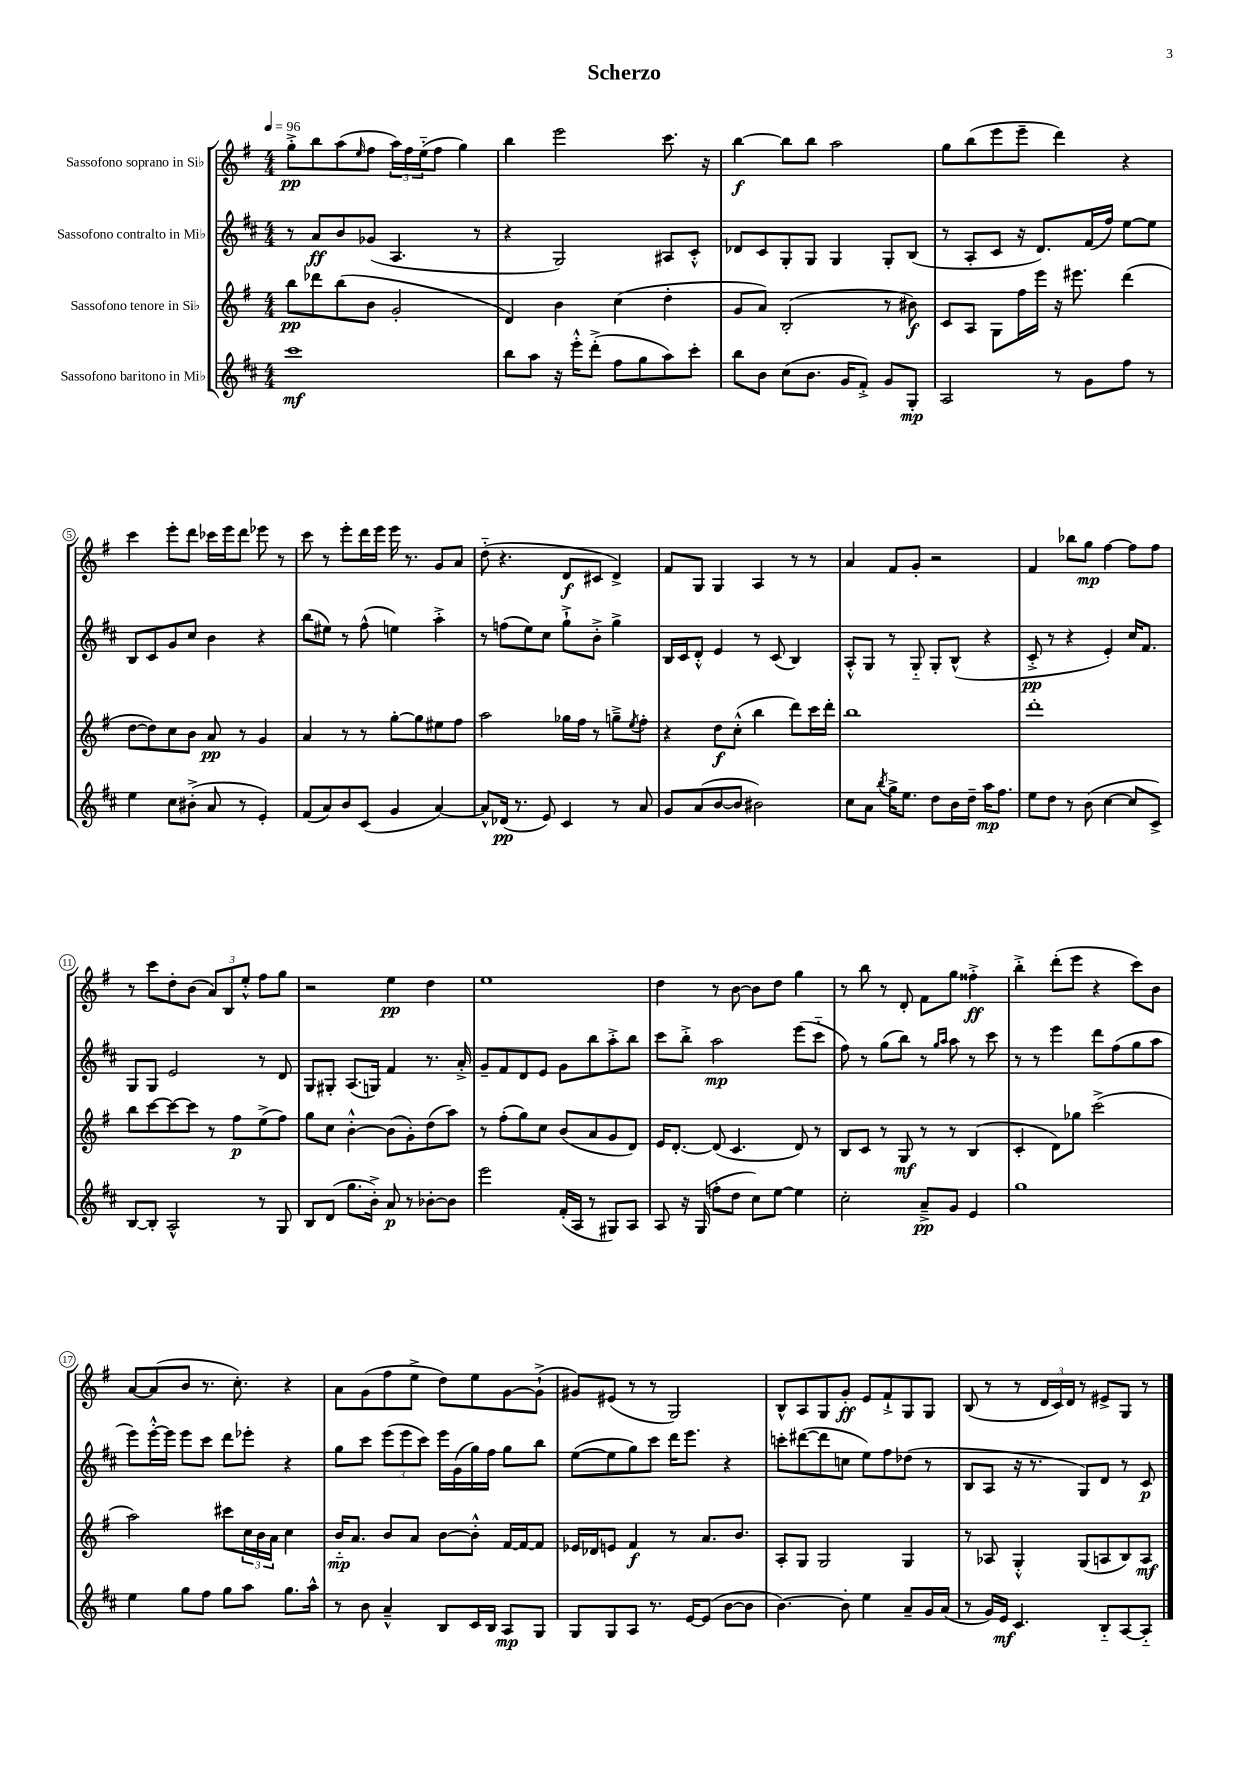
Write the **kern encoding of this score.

**kern	**dynam	**kern	**dynam	**kern	**dynam	**kern	**dynam
*part4	*part4	*part3	*part3	*part2	*part2	*part1	*part1
*staff4	*staff4	*staff3	*staff3	*staff2	*staff2	*staff1	*staff1
*I"Sassofono baritono in Mi♭	*	*I"Sassofono tenore in Si♭	*	*I"Sassofono contralto in Mi♭	*	*I"Sassofono soprano in Si♭	*
*clefG2	*	*clefG2	*	*clefG2	*	*clefG2	*
*k[f#c#]	*	*k[f#]	*	*k[f#c#]	*	*k[f#]	*
*M4/4	*	*M4/4	*	*M4/4	*	*M4/4	*
*MM96	*	*MM96	*	*MM96	*	*MM96	*
=1	=1	=1	=1	=1	=1	=1	=1
1ccc#	mf	8bb\L	pp	8r	.	8gg'^\L	pp
.	.	8ddd-X\	.	8a/L	ff	8bb\	.
.	.	(8bb\	.	8b/	.	(8aa\	.
.	.	.	.	.	.	16qqee/	.
.	.	8b\J	.	(8g-X/J	.	8ff#\J	.
.	.	2g'/	.	4.A/	.	24aa\LL)	.
.	.	.	.	.	.	24ff#\	.
.	.	.	.	.	.	(24ee\J	.
.	.	.	.	.	.	8ff#\J	.
.	.	.	.	.	.	4gg\)	.
.	.	.	.	8r	.	.	.
=2	=2	=2	=2	=2	=2	=2	=2
8bb\L	.	4d/)	.	4r	.	4bb\	.
8aa\J	.	.	.	.	.	.	.
16r	.	4b\	.	2G/)	.	2eee\	.
16eee'^^\KL	.	.	.	.	.	.	.
(8ddd'^\J	.	.	.	.	.	.	.
8ff#\L	.	(4cc\	.	.	.	.	.
8gg\	.	.	.	.	.	.	.
8aa\)	.	4dd'\	.	8A#X/L	.	8.ccc\	.
8ccc#'\J	.	.	.	8c#'^^/J	.	.	.
.	.	.	.	.	.	16r	.
=3	=3	=3	=3	=3	=3	=3	=3
8bb\L	.	8g/L	.	8d-X/L	.	[4bb\	f
8b\J	.	8a/J)	.	8c#/	.	.	.
(8cc#\L	.	(2B'/	.	8G'/	.	8bb\L]	.
8.b\J	.	.	.	8G/J	.	8bb\J	.
.	.	.	.	4G/	.	2aa\	.
16g/KL	.	.	.	.	.	.	.
8f#'^/J)	.	.	.	.	.	.	.
8g/L	.	8r	.	8G'/L	.	.	.
8G'/J	mp	8b#X\)	f	(8B/J	.	.	.
=4	=4	=4	=4	=4	=4	=4	=4
2A/	.	8c/L	.	8r	.	8gg\L	.
.	.	8A/J	.	8A'/L	.	(8bb\	.
.	.	8G\L	.	8c#/J	.	8eee\	.
.	.	16ff#\L	.	16r	.	8eee~\J	.
.	.	16eee\JJ	.	8.d/L)	.	.	.
8r	.	16r	.	.	.	4ddd\)	.
.	.	8.eee#X\	.	.	.	.	.
8g\L	.	.	.	(16f#/L	.	.	.
.	.	.	.	16ff#/JJ)	.	.	.
8ff#\J	.	(4ddd\	.	[8ee\L	.	4r	.
8r	.	.	.	8ee\J]	.	.	.
!!LO:LB:g=z
=5	=5	=5	=5	=5	=5	=5	=5
4ee\	.	[8dd\L	.	8B/L	.	4ccc\	.
.	.	8dd\])	.	8c#/	.	.	.
8cc#\L	.	8cc\	.	8g/	.	8eee'\L	.
(8b#X'^\J	.	8b\J	.	8cc#/J	.	8ddd\J	.
8a/	.	8a/	pp	4b\	.	16ccc-X\LL	.
.	.	.	.	.	.	16eee\J	.
8r	.	8r	.	.	.	8ddd\J	.
4e'/)	.	4g/	.	4r	.	8eee-X\	.
.	.	.	.	.	.	8r	.
=6	=6	=6	=6	=6	=6	=6	=6
(8f#/L	.	4a/	.	(8bb\L	.	8ccc\	.
8a/)	.	.	.	8ee#X\J)	.	8r	.
8b/	.	8r	.	8r	.	8eee'\L	.
(8c#/J	.	8r	.	(8ff#^^\	.	16ddd\L	.
.	.	.	.	.	.	16eee\JJ	.
4g/	.	[8gg'\L	.	4een\)	.	16eee\	.
.	.	.	.	.	.	8.r	.
.	.	8gg\]	.	.	.	.	.
[4a/)	.	8ee#X\	.	4aa'^\	.	8g/L	.
.	.	8ff#\J	.	.	.	8a/J	.
=7	=7	=7	=7	=7	=7	=7	=7
8a^^/L]	.	2aa\	.	8r	.	(8dd\	.
(16d-X/Jk	pp	.	.	(8ffn\L	.	4.r	.
8.r	.	.	.	.	.	.	.
.	.	.	.	8ee\)	.	.	.
8e/)	.	.	.	8cc#\J	.	.	.
4c#/	.	16gg-X\LL	.	8gg`^\L	.	8d/L	f
.	.	16ff#\JJ	.	.	.	.	.
.	.	8r	.	8b'^\J	.	8c#X/J	.
8r	.	8ggn~^\L	.	4gg^\	.	4d^/)	.
.	.	8qee/	.	.	.	.	.
8a/	.	8ff#'\J	.	.	.	.	.
=8	=8	=8	=8	=8	=8	=8	=8
8g/L	.	4r	.	16B/LL	.	8f#/L	.
.	.	.	.	16c#/J	.	.	.
(8a/	.	.	.	8d'^^/J	.	8G/J	.
[8b/	.	8dd\L	f	4e/	.	4G/	.
8b/J]	.	(8cc'^^\J	.	.	.	.	.
2b#X\)	.	4bb\	.	8r	.	4A/	.
.	.	.	.	(8c#/	.	.	.
.	.	8ddd\L)	.	4B/)	.	8r	.
.	.	16ccc\L	.	.	.	8r	.
.	.	16ddd'\JJ	.	.	.	.	.
=9	=9	=9	=9	=9	=9	=9	=9
8cc#\L	.	1bb	.	8A'^^/L	.	4a/	.
8a\J	.	.	.	8G/J	.	.	.
8qbb/	.	.	.	.	.	.	.
16gg^\KL	.	.	.	8r	.	8f#/L	.
8.ee\J	.	.	.	.	.	.	.
.	.	.	.	8G/	.	8g'/J	.
8dd\L	.	.	.	8G'/L	.	2r	.
16b\L	.	.	.	(8B^^/J	.	.	.
16dd~\JJ	.	.	.	.	.	.	.
16aa\KL	mp	.	.	4r	.	.	.
8.ff#\J	.	.	.	.	.	.	.
=10	=10	=10	=10	=10	=10	=10	=10
8ee\L	.	1ddd'	.	8c#'^/	pp	4f#/	.
8dd\J	.	.	.	8r	.	.	.
8r	.	.	.	4r	.	8bb-X\L	.
(8b\	.	.	.	.	.	8gg\J	mp
[4cc#\	.	.	.	4e'/)	.	[4ff#\	.
8cc#/L]	.	.	.	16cc#/KL	.	8ff#\L]	.
.	.	.	.	8.f#/J	.	.	.
8c#^/J)	.	.	.	.	.	8ff#\J	.
!!LO:LB:g=z
=11	=11	=11	=11	=11	=11	=11	=11
[8B/L	.	8bb\L	.	8G/L	.	8r	.
8B'/J]	.	[8ccc\	.	8G/J	.	8ccc\L	.
2A^^/	.	8ccc\_	.	2e/	.	8dd'\	.
.	.	8ccc\J]	.	.	.	(8b\J	.
.	.	8r	.	.	.	12a/L)	.
.	.	.	.	.	.	12B/	.
.	.	8ff#\L	p	.	.	.	.
.	.	.	.	.	.	12ee'^^/J	.
8r	.	(8ee^\	.	8r	.	8ff#\L	.
8G/	.	8ff#\J)	.	8d/	.	8gg\J	.
=12	=12	=12	=12	=12	=12	=12	=12
8B/L	.	8gg\L	.	8G/L	.	2r	.
(8d/J	.	8cc\J	.	8G#X'/J	.	.	.
8.gg\L	.	[4b'^^\	.	(8.A/L	.	.	.
16b'^\Jk)	.	.	.	16Gn/Jk)	.	.	.
8a/	p	(8b\L]	.	4f#/	.	4ee\	pp
8r	.	8g'\)	.	.	.	.	.
[8b-X'\L	.	(8dd\	.	8.r	.	4dd\	.
8b-\J]	.	8aa\J)	.	.	.	.	.
.	.	.	.	16a'^/	.	.	.
=13	=13	=13	=13	=13	=13	=13	=13
2eee\	.	8r	.	8g~/L	.	1ee	.
.	.	(8ff#'\L	.	8f#/	.	.	.
.	.	8gg\)	.	8d/	.	.	.
.	.	8cc\J	.	8e/J	.	.	.
(16f#'/LL	.	(8b/L	.	8g\L	.	.	.
16A/JJ	.	.	.	.	.	.	.
8r	.	8a/	.	8bb\	.	.	.
8G#X/L)	.	8g/	.	8aa'^\	.	.	.
8A/J	.	8d/J)	.	8bb\J	.	.	.
=14	=14	=14	=14	=14	=14	=14	=14
8A/	.	16e/KL	.	8ccc#\L	.	4dd\	.
.	.	[8.d'/J	.	.	.	.	.
16r	.	.	.	8bb'^\J	.	.	.
(16G/	.	.	.	.	.	.	.
8ffn'\L	.	(8d/]	.	2aa\	mp	8r	.
8dd\J	.	4.c/	.	.	.	[8b\	.
8cc#\L)	.	.	.	.	.	8b\L]	.
[8ee\J	.	.	.	.	.	8dd\J	.
4ee\]	.	8d/)	.	(8eee\L	.	4gg\	.
.	.	8r	.	8ccc#\J	.	.	.
=15	=15	=15	=15	=15	=15	=15	=15
2cc#'\	.	8B/L	.	8ff#\)	.	8r	.
.	.	8c/J	.	8r	.	8bb\	.
.	.	8r	.	(8gg\L	.	8r	.
.	.	8G/	mf	8bb\J)	.	8d'/	.
8a~^/L	pp	8r	.	8r	.	8f#\L	.
.	.	.	.	16qqgg/LL	.	.	.
.	.	.	.	16qqaa/JJ	.	.	.
8g/J	.	8r	.	8aa\	.	8gg\J	.
4e/	.	(4B/	.	8r	.	4ff##X'^\	ff
.	.	.	.	8ccc#\	.	.	.
=16	=16	=16	=16	=16	=16	=16	=16
1gg	.	4c'/	.	8r	.	4bb'^\	.
.	.	.	.	8r	.	.	.
.	.	8d\L)	.	4eee\	.	(8ddd'\L	.
.	.	8gg-X\J	.	.	.	8eee\J	.
.	.	(2ccc^\	.	8ddd\L	.	4r	.
.	.	.	.	(8ff#\	.	.	.
.	.	.	.	8gg\	.	8ccc\L)	.
.	.	.	.	8aa\J	.	8b\J	.
!!LO:LB:g=z
=17	=17	=17	=17	=17	=17	=17	=17
4ee\	.	2aa\)	.	8eee\L)	.	[8a/L	.
.	.	.	.	[16eee'^^\L	.	(8a/]	.
.	.	.	.	16eee\JJ]	.	.	.
8gg\L	.	.	.	8eee\L	.	8b/J	.
8ff#\J	.	.	.	8ccc#\J	.	8.r	.
8gg\L	.	8ccc#X\L	.	8ddd\L	.	.	.
.	.	.	.	.	.	8.cc'\)	.
8aa\J	.	24cc\L	.	8eee-X'\J	.	.	.
.	.	24b\	.	.	.	.	.
.	.	24a\JJ	.	.	.	.	.
8.gg\L	.	4cc\	.	4r	.	4r	.
16aa^^\Jk	.	.	.	.	.	.	.
=18	=18	=18	=18	=18	=18	=18	=18
8r	.	16b/KL	mp	8gg\L	.	8a\L	.
.	.	8.a/J	.	.	.	.	.
8b\	.	.	.	8ccc#\J	.	(8g\	.
4a~^^/	.	8b/L	.	(12eee\L	.	8ff#\	.
.	.	.	.	12eee\	.	.	.
.	.	8a/J	.	.	.	8ee^\J	.
.	.	.	.	12ccc#\J)	.	.	.
8B/L	.	[8b\L	.	16eee\LL	.	8dd\L)	.
.	.	.	.	(16g\	.	.	.
16c#/L	.	8b'^^\J]	.	16gg\)	.	8ee\	.
16B/JJ	.	.	.	16ff#\JJ	.	.	.
8A/L	mp	[16f#/LL	.	8gg\L	.	[8g\	.
.	.	16f#/J_	.	.	.	.	.
8G/J	.	8f#/J]	.	8bb\J	.	(8g`^\J]	.
=19	=19	=19	=19	=19	=19	=19	=19
8G/L	.	16e-X/LL	.	([8ee\L	.	8g#X/L)	.
.	.	16d-X/J	.	.	.	.	.
8G/	.	8en/J	.	8ee\]	.	(8e#X/J	.
8A/J	.	4f#/	f	8gg\)	.	8r	.
8.r	.	.	.	8ccc#\J	.	8r	.
.	.	8r	.	16ddd\KL	.	2G/)	.
[16e/KL	.	.	.	8.eee\J	.	.	.
(8e/J]	.	8.a/L	.	.	.	.	.
[8b\L	.	.	.	4r	.	.	.
.	.	8.b/J	.	.	.	.	.
8b\J]	.	.	.	.	.	.	.
=20	=20	=20	=20	=20	=20	=20	=20
[4.b\)	.	8A'/L	.	8cccn'\L	.	8B^^/L	.
.	.	8G/J	.	([8ddd#X\	.	8A/	.
.	.	2G/	.	8ddd#\]	.	8G/	.
8b'\]	.	.	.	8ccn\J	.	8g'/J	ff
4ee\	.	.	.	8ee\L)	.	8e/L	.
.	.	.	.	8ff#\	.	8f#`^/	.
8a~/L	.	4G/	.	(8dd-X\J	.	8G/	.
16g/L	.	.	.	8r	.	8G/J	.
(16a/JJ	.	.	.	.	.	.	.
=21	=21	=21	=21	=21	=21	=21	=21
8r	.	8r	.	8B/L	.	(8B/	.
16g/LL)	.	8A-X/	.	8A/J	.	8r	.
16e/JJ	mf	.	.	.	.	.	.
4.c#/	.	4G'^^/	.	16r	.	8r	.
.	.	.	.	8.r	.	.	.
.	.	.	.	.	.	24d/LL	.
.	.	.	.	.	.	24c/)	.
.	.	.	.	.	.	24d/JJ	.
.	.	(8G/L	.	8G/L)	.	8r	.
8B/L	.	8An/	.	8d/J	.	8e#X^/L	.
[8A/	.	8B/)	.	8r	.	8G/J	.
8A/J]	.	8A/J	mf	8c#/	p	8r	.
==	==	==	==	==	==	==	==
*-	*-	*-	*-	*-	*-	*-	*-
